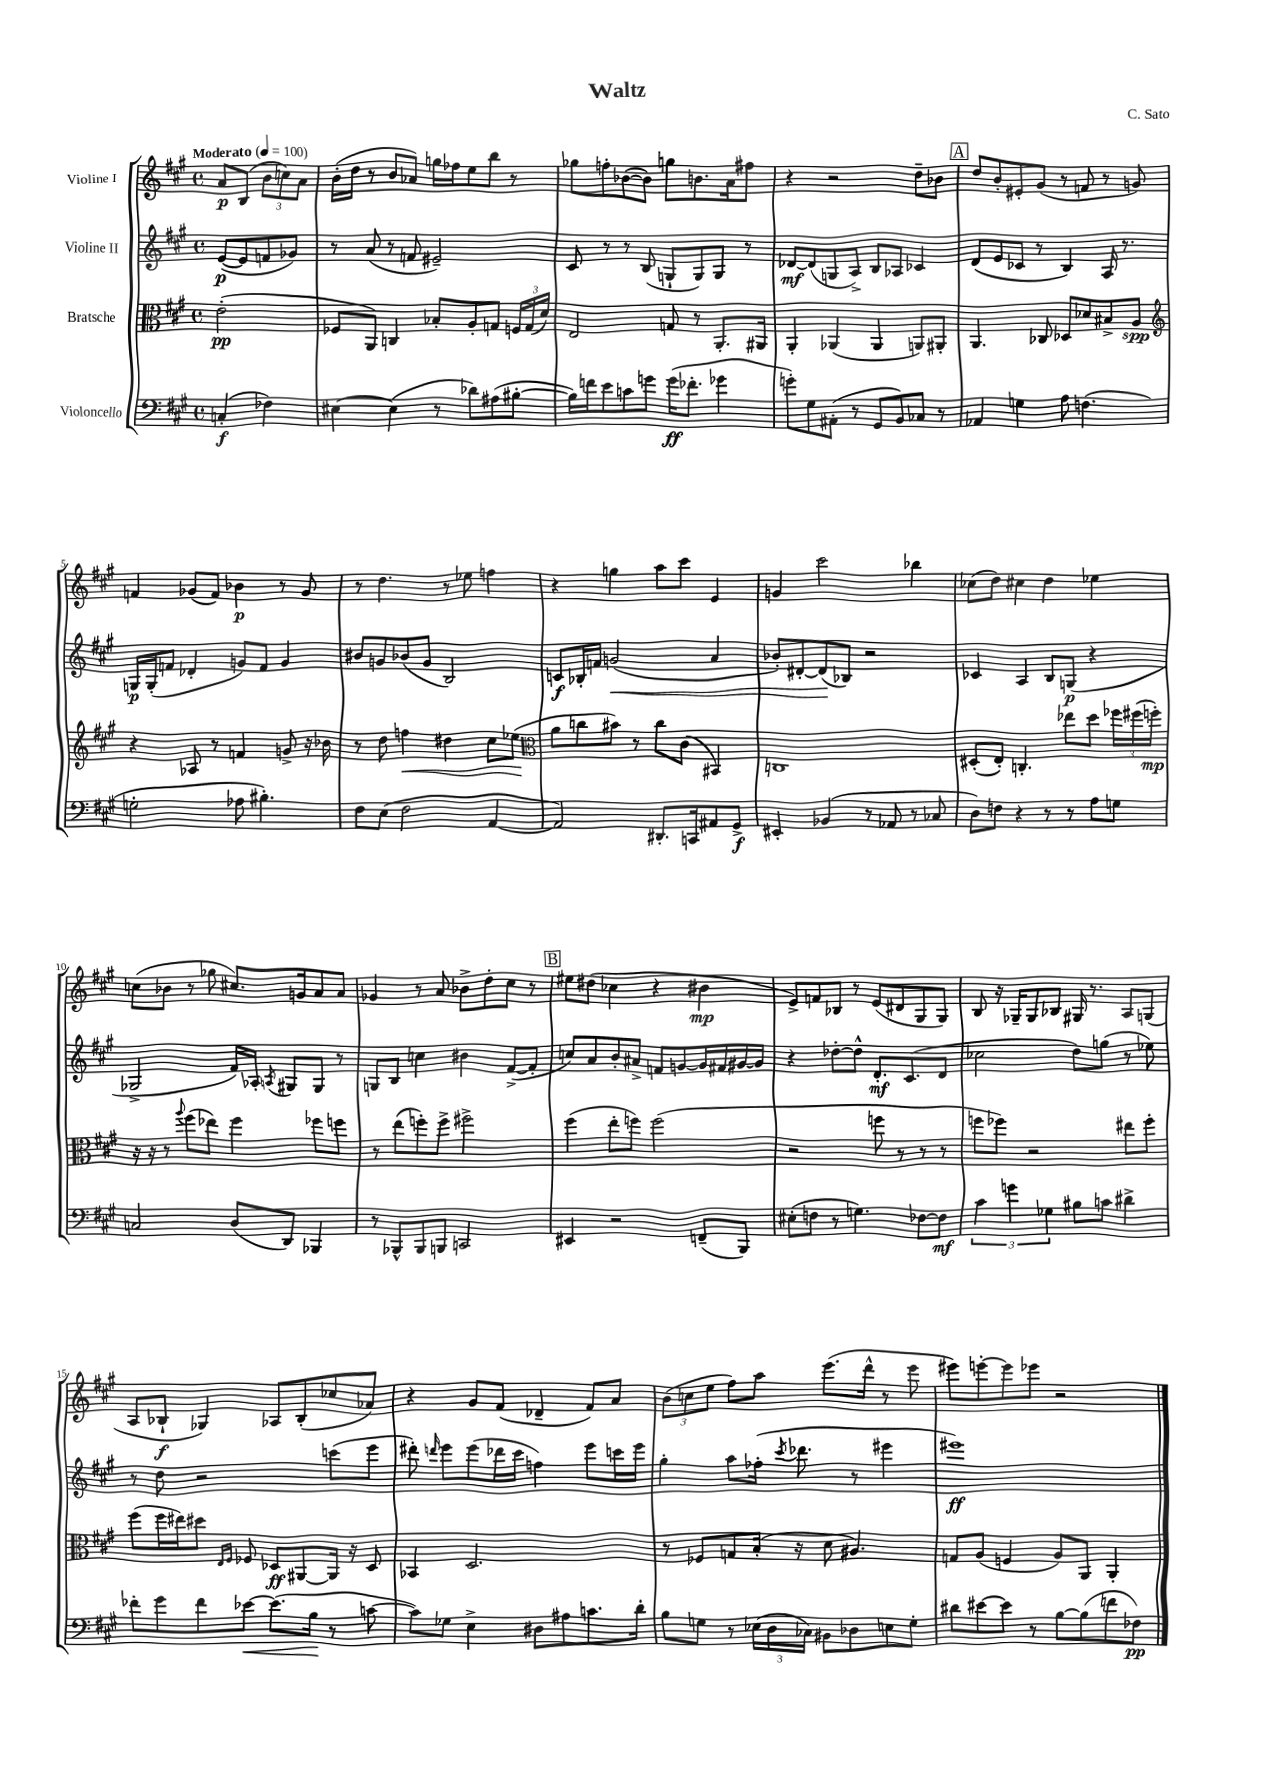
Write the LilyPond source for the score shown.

\header { title = "Waltz" composer = "C. Sato" }
<<
\new StaffGroup <<
\new Staff = "s0" \with { instrumentName = "Violine I" } {
    \clef treble \key a \major \defaultTimeSignature \time 4/4 \partial 2 \tempo "Moderato" 4 = 100
    \autoBeamOff a'8[\p b8]( \tuplet 3/2 { b'8[ c''8) a'8] } |
    b'16[-.( d''16] r8 b'8[ aes'8]) g''16[ fes''16 e''8 b''8] r8 |
    ges''8[ f''8-. bes'8~( bes'8]) g''8[ b'8. a'16 fis''8] |
    r4 r2 d''8[-- bes'8] |
    \mark \markup { \box "A" } d''8[ b'8-. eis'8-. gis'8]( r8 f'8 r8 g'8) |
    f'4 ges'8[( f'8]) bes'4\p r8 ges'8 |
    r8 d''4. r8 ees''8 f''4 |
    r4 g''4 a''8[ cis'''8] e'4 |
    g'4 cis'''2 bes''4 |
    ces''8[( d''8]) cis''4 d''4 ees''4 |
    c''8[( bes'8] r8 ges''8 cis''8.[) g'16 a'8 a'8] |
    ges'4 r8 a'8 bes'8[-> d''8-. cis''8] r8 |
    \mark \markup { \box "B" } eis''8[ dis''8]( ces''4 r4 bis'4\mp |
    e'8[->) f'8 bes8] r8 e'8[( dis'8 gis8 gis8]) |
    b8 r16 ges16[-- ges8 bes8] gis16 r8. a8[ g8]( |
    a8[ bes8]-!\f ges4) aes8[ bes8-.( ces''8 aes'8]) |
    r4 gis'8[ fis'8]( des'4-- fis'8[) a'8] |
    \tuplet 3/2 { b'8[( c''8 e''8] } fis''8[) a''8] e'''8.[( d'''16]-^ r8 e'''8 |
    eis'''8[) e'''8~-. e'''8 ees'''8] r2 \bar "|." |
}
\new Staff = "s1" \with { instrumentName = "Violine II" } {
    \clef treble \key a \major \defaultTimeSignature \time 4/4 \partial 2
    \autoBeamOff e'8[~\p( e'8 f'8 ges'8]) |
    r8 a'8( r8 f'8 eis'2--) |
    cis'8 r8 r8 b8( g8[-! g8) g8] r8 |
    des'8[~\mf des'8( g8 a8]->) b8[ aes8] ces'4 |
    \mark \markup { \box "A" } d'8[( e'8 ces'8] r8 b4) a16 r8. |
    g16[\p g16-.( f'8] des'4-. g'8[) f'8] g'4 |
    bis'8[ g'8 bes'8( g'8] b2) |
    c'8[\f bes16-. f'16] g'2\<( a'4 |
    bes'8[-.) dis'8~-. dis'8\!( bes8]) r2 |
    ces'4 a4 b8[ g8]\p( r4 |
    ges2-> fis'16[) aes16]-. \acciaccatura { a8 } gis8[ gis8] r8 |
    g8[ b8] c''4 bis'4 fis'8[~->( fis'8]-. |
    \mark \markup { \box "B" } c''8[) a'8 b'8-. ais'8]-> f'8[ g'8~ g'16 fis'16 gis'16~ gis'16] |
    r4 des''8[~-. des''8]-^ d'8.[-.\mf cis'8.( d'8] |
    ces''2 d''8[) g''8]( r8 ees''8) |
    r8 d''8 r2 c'''8[( e'''8] |
    dis'''8-.) \grace { d'''16 } e'''8[ e'''8( des'''16 cis'''16] f''4) e'''8[ c'''16 e'''16] |
    gis''4-. a''8[ fes''16]-.( \acciaccatura { cis'''8 } des'''8. r8 eis'''4 |
    eis'''1\ff) \bar "|." |
}
\new Staff = "s2" \with { instrumentName = "Bratsche" } {
    \clef alto \key a \major \defaultTimeSignature \time 4/4 \partial 2
    \autoBeamOff e'2-.\pp( |
    fes8[ a,8]) c4 bes8[-. a8-. g8] \tuplet 3/2 { f16[ g16( d'16]) } |
    e2 g8 r8 a,8.[-. ais,16] |
    a,4-. aes,4( aes,4 a,8[) ais,8]-. |
    \mark \markup { \box "A" } a,4. ces8 des8[ des'8 bis8-> a8]\spp |
    \clef treble r4 aes8 r8 f'4 g'8-> r16 bes'16 |
    r8 d''8 f''4\< dis''4 cis''8[ ees''8]\!( |
    \clef alto a'8[ c''8 bis'8]) r8 c''8[ cis'8]( bis,4) |
    c1 |
    dis8[-.( e8]-.) c4.-. ees''8[ d''8] \tuplet 3/2 { fes''16[ fis''16( f''16]-.\mp) } |
    r16 r16 r8 \appoggiatura { a''8 } fis''8[( ees''8]) fis''4 fes''8[ f''8] |
    r8 e''8[( f''8-.) f''8]-> fis''2-> |
    \mark \markup { \box "B" } fis''4( e''8[-. f''8]) f''2( |
    r2 f''8 r8 r8 r8 |
    f''8[ fes''8]) r2 eis''8[ fes''8]-. |
    fis''8[( fis''16 eis''16) dis''8] \grace { e16[ fis16] } fes8 des8[\ff ais,8~ ais,16] r16 des8 |
    bes,4 d2. |
    r8 fes8[ g8 b16]-.( r16 d'8 ais4.) |
    g8[ a8]( f4 a8[) a,8] a,4-. \bar "|." |
}
\new Staff = "s3" \with { instrumentName = "Violoncello" } {
    \clef bass \key a \major \defaultTimeSignature \time 4/4 \partial 2
    \autoBeamOff c4-.\f( fes4) |
    eis4~ eis4( r8 des'8[) ais8( bis8]~-. |
    bis16[) f'16 e'8 c'8 g'8] g'16[\ff( fes'8.]-. ges'4 |
    g'8[-.) gis8 ais,8]-.( r8 gis,8[ b,8) ces8] r8 |
    \mark \markup { \box "A" } aes,4 g4 a8 f4.( |
    g2-. aes8 bis4.-.) |
    fis8[ e8]( fis2 a,4~ |
    a,2) dis,8.[-. c,16 ais,8 gis,8]->\f |
    eis,4-. bes,4( r8 aes,8 r8 ces8 |
    d8[) f8] r4 r8 r8 a8[ g8] |
    c2 d8[( d,8]) bes,,4 |
    r8 bes,,8[-^ bes,,8 b,,8] c,2 |
    \mark \markup { \box "B" } eis,4 r2 f,8[--( b,,8]) |
    eis8[-.( f8] r8 g4.) fes8[~ fes8]\mf |
    \tuplet 3/2 { cis'4 g'4 ges4 } bis8[ c'8] dis'4-> |
    fes'8[-. gis'8 fes'8 ees'8]~\< ees'8.[( b16]\! r8 c'8~ |
    c'8[) ges8] e4-> dis8[ ais8 c'8. d'16]-. |
    b8[ g8] r8 \tuplet 3/2 { ees16[( d16 ces16]) } bis,8[ des8 e8 g8]-. |
    dis'8[ eis'8~ eis'8] r8 b8[~ b8( f'8 fes8]\pp) \bar "|." |
}
>>
>>
